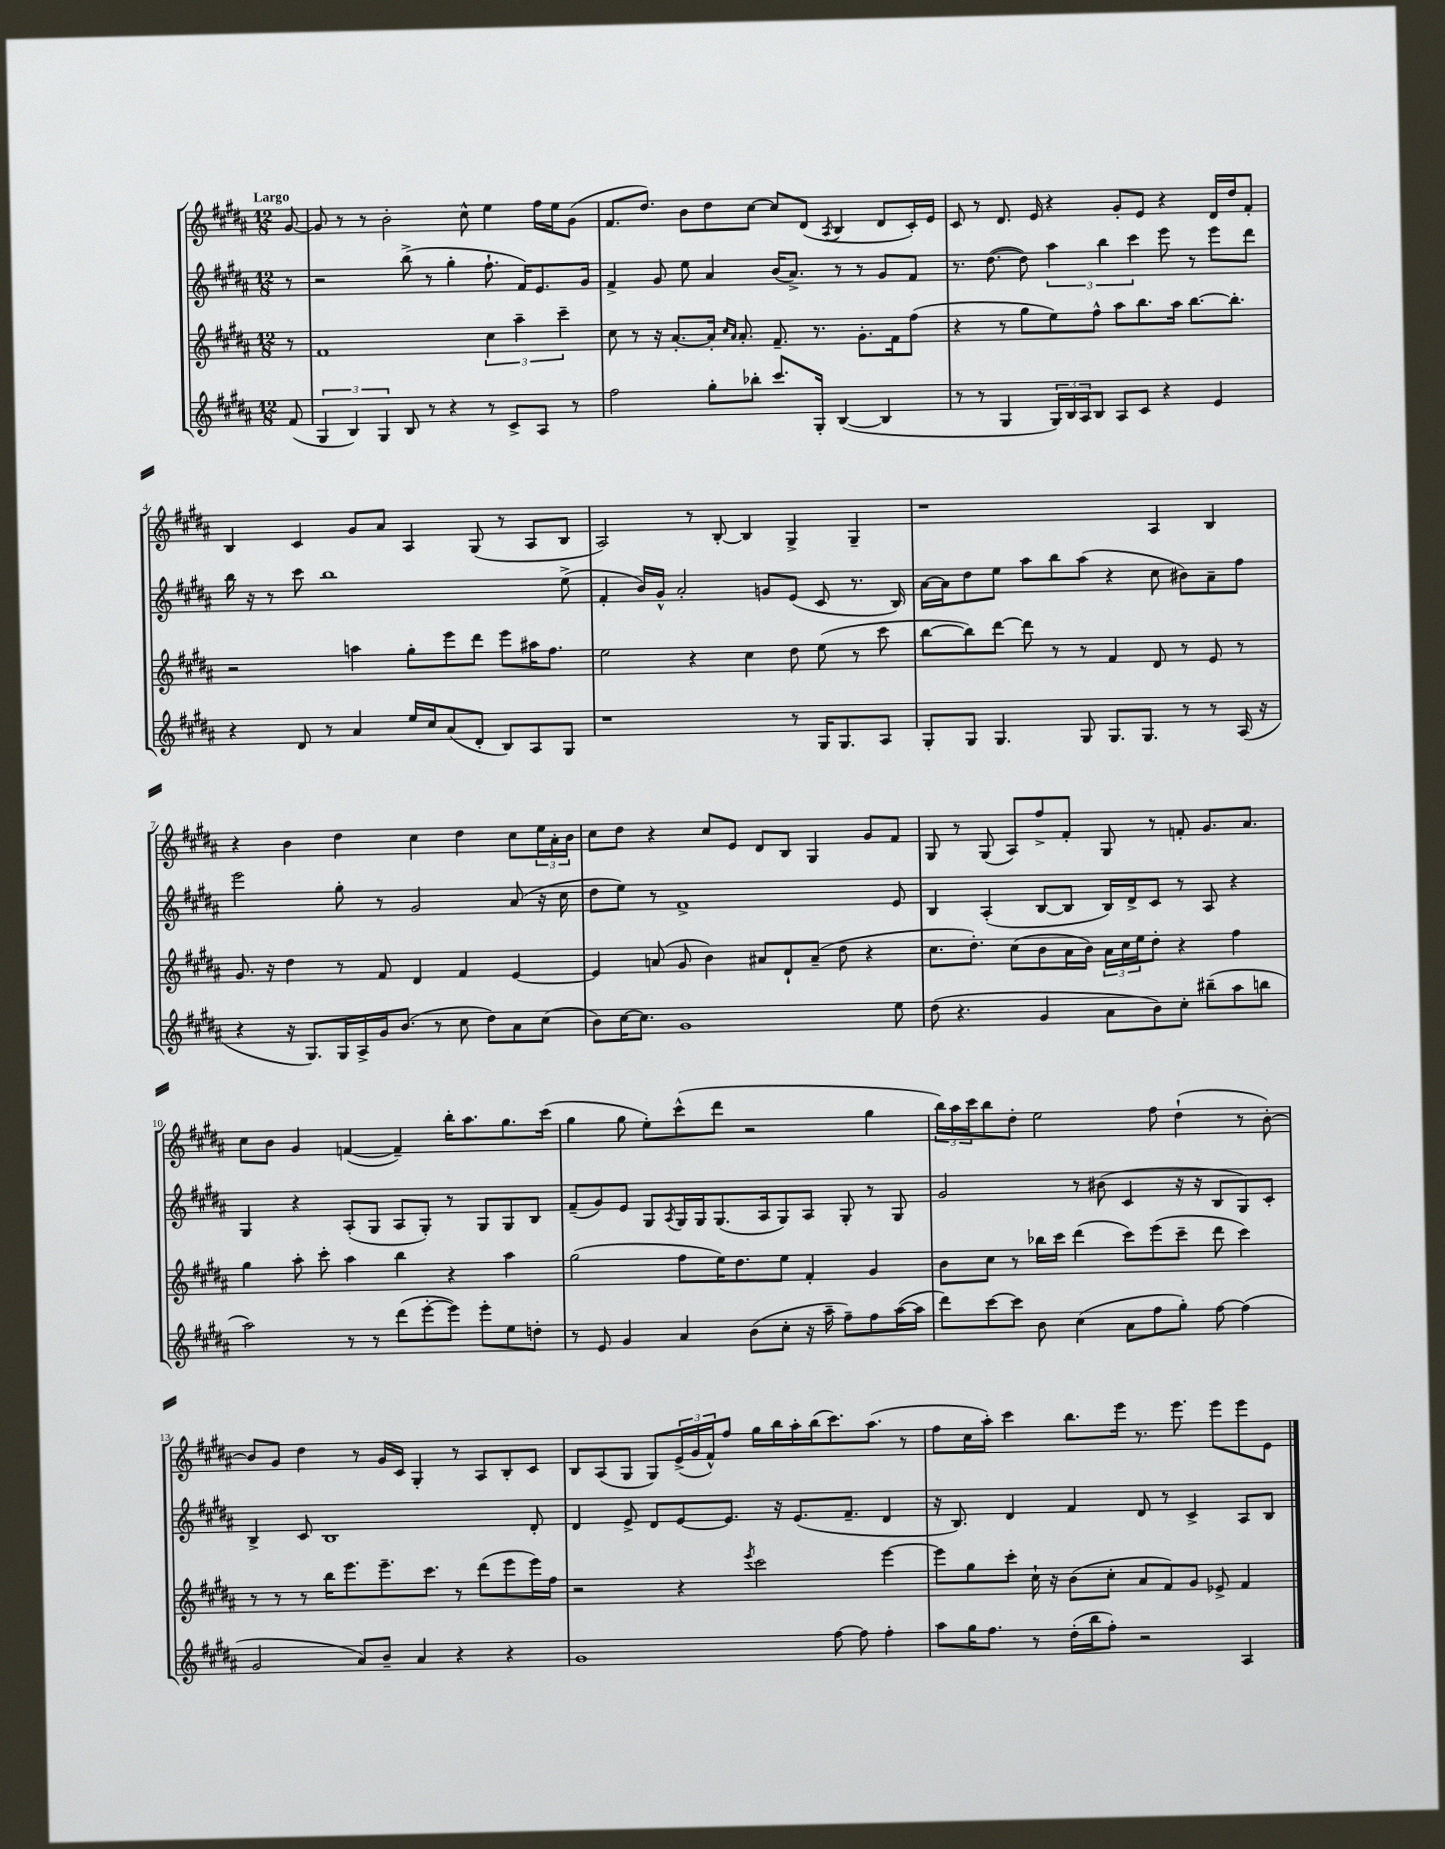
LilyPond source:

<<
\new StaffGroup <<
\new Staff = "s0" {
    \clef treble \key b \major \numericTimeSignature \time 12/8 \partial 8 \tempo "Largo"
    gis'8~ |
    gis'8 r8 r8 b'2-. cis''8-^ e''4 fis''16 e''16 gis'8( |
    fis'8. dis''8.) b'8 dis''8 cis''8~ cis''8 dis'8( \acciaccatura { ais8 } b4 dis'8 cis'16-.) e'16 |
    cis'8 r8 dis'8. e'16 r4 gis'8-. e'8 r4 dis'16 dis''16 fis'8-. |
    b4 cis'4 gis'8 ais'8 ais4 gis8( r8 ais8 b8 |
    ais2) r8 b8~-. b4 gis4-> gis4-- |
    r1 ais4 b4 |
    r4 b'4 dis''4 cis''4 dis''4 cis''8 \tuplet 3/2 { e''16 ais'16-. b'16 } |
    cis''8 dis''8 r4 cis''8 e'8 dis'8 b8 gis4 gis'8 fis'8 |
    gis8 r8 gis8( ais8) fis''8-> fis'8-. gis8 r8 f'8-. gis'8. ais'8. |
    cis''8 b'8 gis'4 f'4~( f'4--) b''16-. ais''8. gis''8. cis'''16( |
    gis''4 gis''8 e''8-.) cis'''8-^( dis'''8 r2 gis''4 |
    \tuplet 3/2 { b''16) ais''16 cis'''16 } b''8 dis''8-. e''2 fis''8 dis''4-!( r8 b'8~-.) |
    b'8 gis'8 dis''4 r8 gis'16 cis'16 gis4-. r8 ais8 b8-. cis'8 |
    b8 ais8( gis8 gis8) \tuplet 3/2 { e'16->( gis'16 fis'16-^) } fis''8 gis''16 b''16 ais''16-. b''16( cis'''8.) ais''8.( r8 |
    fis''8 cis''16 ais''16-.) cis'''4 b''8. e'''16 r8. e'''8. e'''8 e'''8 e'8 \bar "|." |
}
\new Staff = "s1" {
    \clef treble \key b \major \numericTimeSignature \time 12/8 \partial 8
    r8 |
    r2 b''8->( r8 gis''4-. fis''8.-! fis'16) e'8. gis'16 |
    fis'4-> gis'8 e''8 ais'4 b'16( ais'8.->) r8 r8 gis'8 fis'8 |
    r8. dis''8.~( dis''8) \tuplet 3/2 { ais''4 b''4 cis'''4 } e'''8 r8 e'''8 dis'''8 |
    b''16 r16 r8 cis'''8 b''1 e''8->( |
    fis'4-. b'16) gis'16-^ ais'2-. g'8 e'8( cis'8 r8. b16) |
    ais'16~ ais'16 dis''8 e''8 ais''8 b''8 ais''8( r4 cis''8 bis'8) ais'8-- fis''8 |
    e'''2 gis''8-. r8 gis'2 ais'8( r16 cis''16 |
    dis''8 e''8) r8 fis'1-> e'8 |
    b4 ais4-.( b8~ b8 b16) dis'16-> cis'8 r8 ais8 r4 |
    gis4 r4 ais8-.( gis8 ais8 gis8-.) r8 gis8 gis8 b8 |
    fis'8--( gis'8) e'8 gis8 \acciaccatura { ais8 } gis16 gis16 gis8.( ais16 gis8) ais8 gis8-. r8 gis8 |
    gis'2 r8 bis'8( cis'4 r16 r16 b8 gis8) cis'8-. |
    b4-> cis'8 b1 dis'8-. |
    dis'4 e'8-> dis'8 e'8~ e'8. r16 e'8.( fis'8.-- dis'4 |
    r16 b8.) dis'4 fis'4 dis'8 r8 cis'4-> ais8 b8 \bar "|." |
}
\new Staff = "s2" {
    \clef treble \key b \major \numericTimeSignature \time 12/8 \partial 8
    r8 |
    fis'1 \tuplet 3/2 { cis''4 ais''4-- cis'''4-- } |
    cis''8 r8 r16 ais'8.~-. ais'16-. \grace { cis''16 ais'16 } ais'8.-. fis'8.-- r8. gis'8.-. fis'16 fis''8( |
    r4 r8 gis''8 e''8) fis''8-^ ais''8 b''8. ais''16 b''8.~ b''8.-. |
    r2 a''4 gis''8-. e'''8 dis'''8 e'''8 ais''16 fis''8. |
    e''2 r4 cis''4 dis''8 e''8( r8 cis'''8 |
    b''8~ b''8) dis'''8~ dis'''8 r8 r8 fis'4 dis'8 r8 e'8 r8 |
    gis'8. r16 dis''4 r8 fis'8 dis'4 fis'4 e'4~ |
    e'4 a'8( gis'8 b'4) ais'8 dis'8-! ais'8--( dis''8 r4 |
    cis''8. dis''8.-.) cis''8( b'8 ais'16 b'16) \tuplet 3/2 { ais'16 cis''16 e''16 } dis''8-. r4 fis''4 |
    gis''4 ais''8-. cis'''8-. ais''4 b''4 r4 ais''4 |
    gis''2( fis''8 e''16) dis''8. e''8 fis'4-. gis'4 |
    b'8 cis''8 r8 bes''16 cis'''16 dis'''4( cis'''8) e'''8( cis'''8-- dis'''8 cis'''4) |
    r8 r8 r8 b''16 e'''8. e'''8.-- cis'''8. r8 dis'''8( e'''8 e'''16) fis''16 |
    r2 r4 \acciaccatura { e'''8 } cis'''2 e'''4~ |
    e'''8 gis''8 cis'''8-. cis''16-! r16 b'8( cis''8-. ais'8 fis'8) gis'8 ees'8-> fis'4 \bar "|." |
}
\new Staff = "s3" {
    \clef treble \key b \major \numericTimeSignature \time 12/8 \partial 8
    fis'8( |
    \tuplet 3/2 { gis4 b4) gis4 } b8 r8 r4 r8 cis'8-> ais8 r8 |
    fis''2 gis''8-. bes''8-. cis'''8. gis16-. b4~( b4 |
    r8 r8 gis4 \tuplet 3/2 { gis16) b16 ais16 } b8 ais8 cis'8 r4 e'4 |
    r4 dis'8 r8 ais'4 e''16 cis''16 ais'8( dis'8-. b8) ais8 gis8 |
    r1 r8 gis16 gis8. ais8 |
    gis8-. gis8 gis4. gis8 gis8. gis8. r8 r8 ais16( r16 |
    r4 r16 gis8.) gis16 ais16-> gis'16 b'8.( r8 cis''8 dis''8) ais'8 cis''8( |
    b'8) cis''16~ cis''8. gis'1 e''8 |
    dis''8( r4. gis'4 ais'8 b'8) cis''8-. bis''8--( ais''8 b''8 |
    ais''2) r8 r8 dis'''8( e'''8~-. e'''8) e'''8-. e''8 d''8-. |
    r8 e'8 gis'4 ais'4 b'8( cis''8-. r16 ais''16-- fis''8--) fis''8 ais''16~( ais''16 |
    dis'''8) cis'''8~ cis'''8 b'8 cis''4( ais'8 fis''8 gis''8-.) fis''8~ fis''4( |
    gis'2 ais'8) b'8-- ais'4 r4 r4 |
    gis'1 fis''8~ fis''8 fis''4-. |
    ais''8 gis''16 fis''8. r8 dis''16-.( b''16 fis''8-.) r2 ais4 \bar "|." |
}
>>
>>
